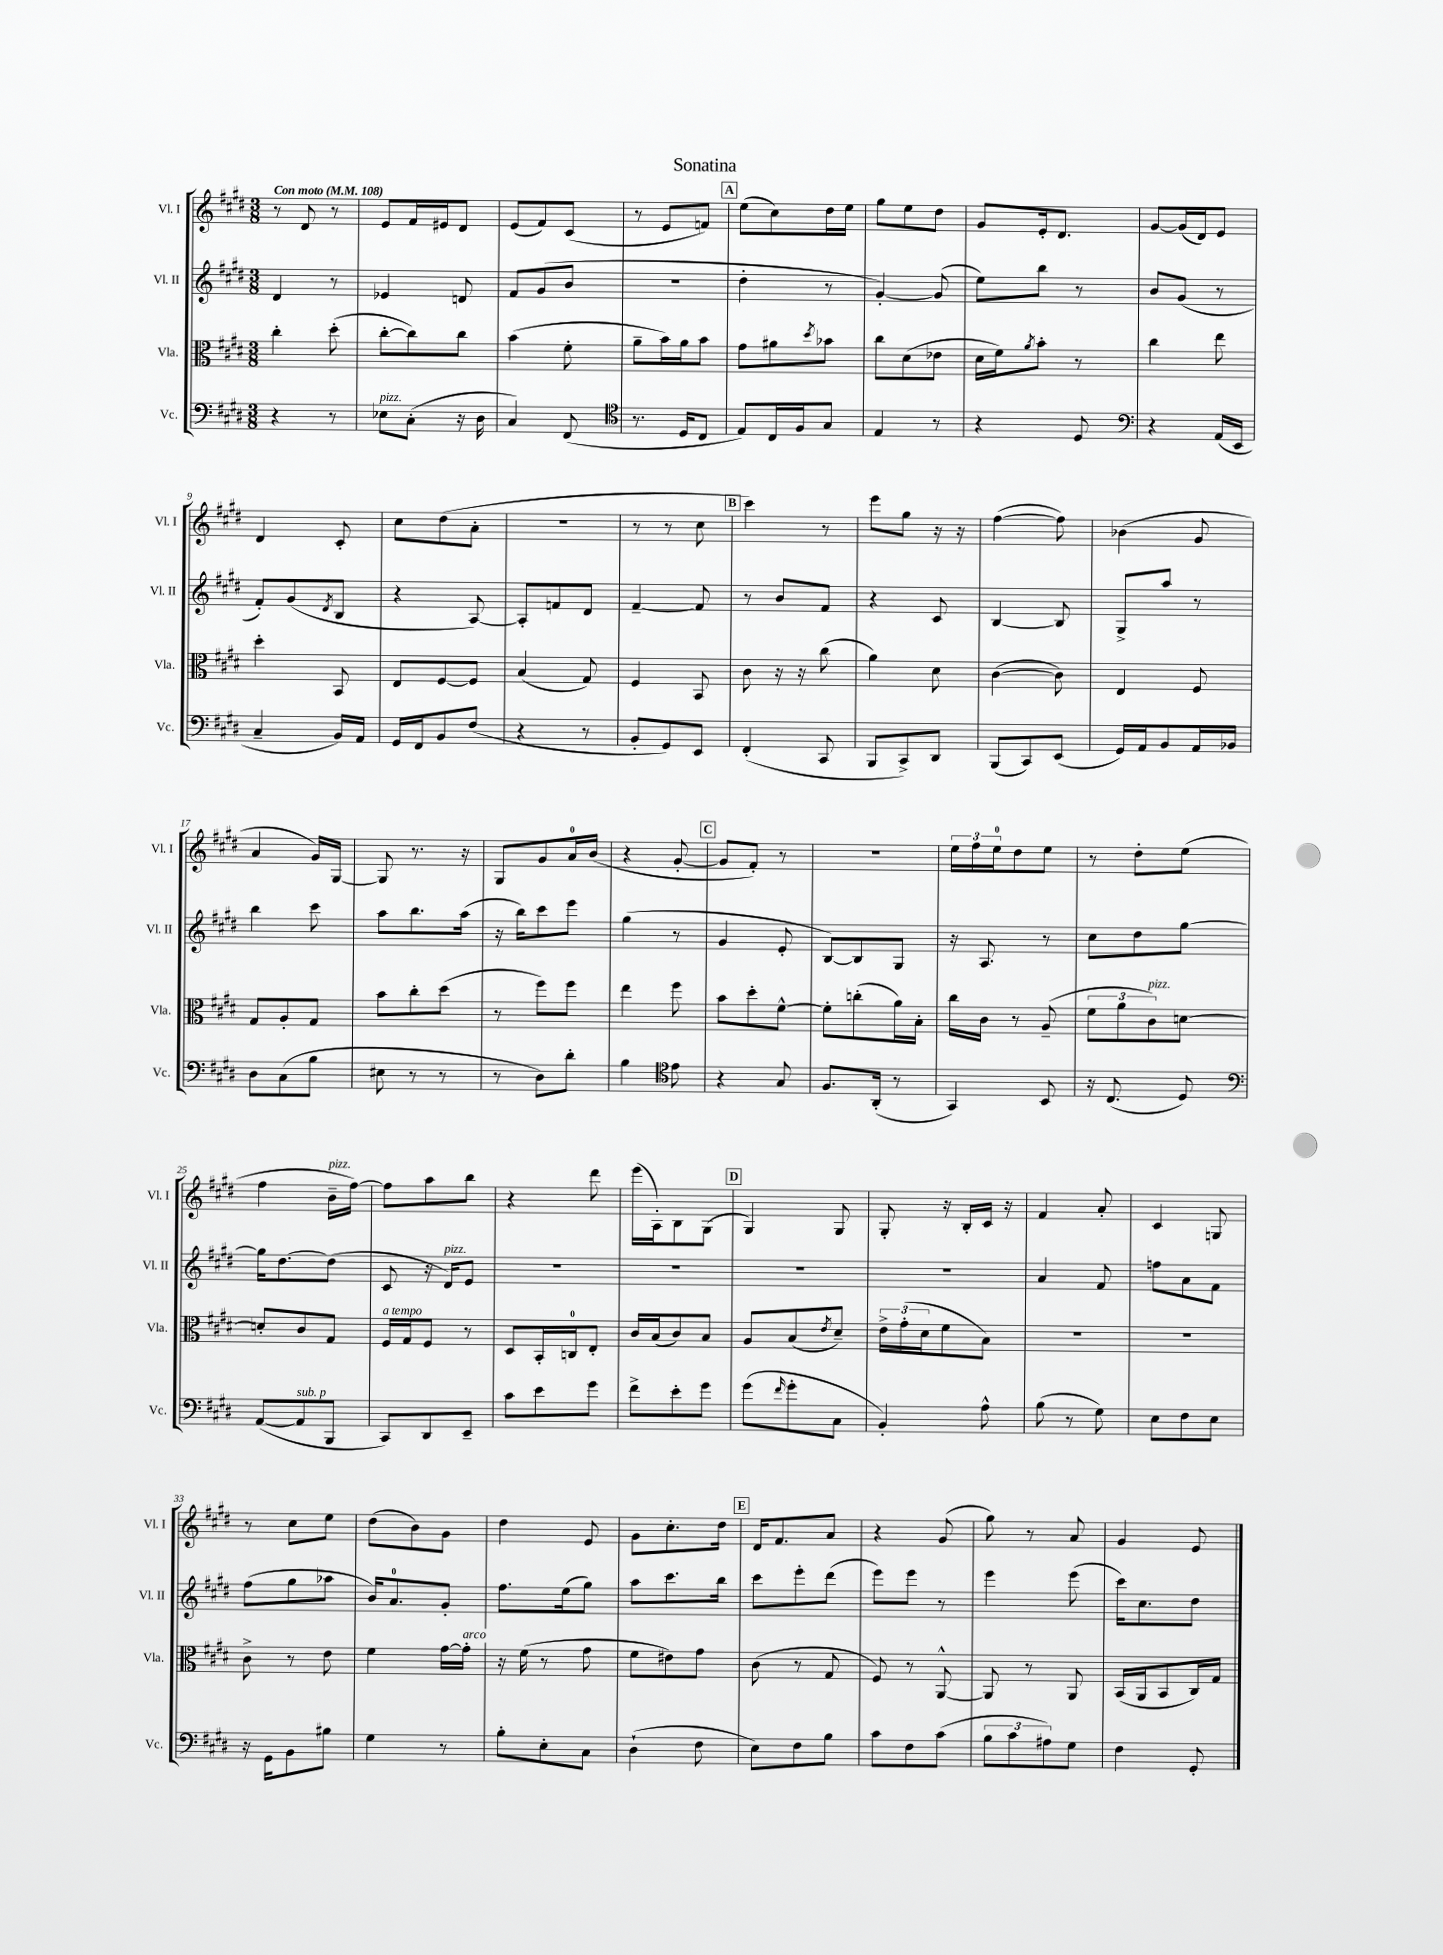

**kern	**kern	**kern	**kern
*staff4	*staff3	*staff2	*staff1
*clefF4	*clefC3	*clefG2	*clefG2
*k[f#c#g#d#]	*k[f#c#g#d#]	*k[f#c#g#d#]	*k[f#c#g#d#]
*M3/8	*M3/8	*M3/8	*M3/8
*MM108	*MM108	*MM108	*MM108
4r	4cc#'	4d#	8r
.	.	.	8d#
8r	(8dd#'	8r	8r
=	=	=	=
8E-	[8cc#'	4e-	8e
(8C#'	8cc#])	.	16f#
.	.	.	16e#
16r	8cc#	8d	8d#
16D#	.	.	.
=	=	=	=
4C#)	(4b	8f#	(8e
.	.	(8g#	8f#)
(8FF#	8f#'	8b	(8c#
=	=	=	=
*clefC4	*	*	*
8.r	8a~	4.r	8r
.	16b)	.	8e
16D#	16a	.	.
8C#	8b	.	8f)
=	=	=	=
8E)	8g#	4dd#'	(8ee
16C#	8a#	.	8cc#)
16F#	.	.	.
.	8qdd#	.	.
8G#	8b-	8r	16dd#
.	.	.	16ee
=	=	=	=
4E	8cc#	[4g#')	8gg#
.	(8d#	.	8ee
8r	8e-	(8g#]	8dd#
=	=	=	=
4r	16d#	8ee)	8g#
.	16f#)	.	.
.	8qa	.	.
.	8b'	8bb	16e'
.	.	.	8.d#
8D#	8r	8r	.
=	=	=	=
*clefF4	*	*	*
4r	4cc#	8b	[8g#
.	.	(8g#	(16g#]
.	.	.	16d#)
(16AA	8ee	8r	8e
16EE	.	.	.
=	=	=	=
4C#~	4dd#'	8f#')	4d#
.	.	(8g#	.
.	.	8qd#	.
16BB)	8BB	8B	8c#'
16AA	.	.	.
=	=	=	=
16GG#	8E	4r	8cc#
16FF#	.	.	.
8BB	[8F#	.	(8dd#
(8F#	8F#]	[8A)	8a'
=	=	=	=
4r	(4B	8A']	4.r
.	.	8f	.
8r	8G#)	8d#	.
=	=	=	=
8BB'	4F#	[4f#~	8r
8GG#)	.	.	8r
8EE	8BB	8f#]	8cc#
=	=	=	=
(4FF#'	8c#	8r	4ccc#)
.	16r	8b	.
.	16r	.	.
8CC#	(8cc#	8f#	8r
=	=	=	=
8BBB	4a)	4r	8eee
8CC#^)	.	.	8gg#
8DD#	8d#	8c#	16r
.	.	.	16r
=	=	=	=
(8BBB	([4c#	[4B	([4ff#
8CC#)	.	.	.
(8EE	8c#])	8B]	8ff#])
=	=	=	=
16GG#)	4E	8G#^	(4b-
16AA	.	.	.
8BB	.	8aa	.
16AA	8F#	8r	8g#
16BB-	.	.	.
=	=	=	=
8D#	8G#	4bb	4a
(8C#	8A'	.	.
8B	8G#	8ccc#	16g#)
.	.	.	[16G#
=	=	=	=
8E#	8b	8aa	8G#]
8r	8cc#'	8.bb	8.r
8r	(8dd#	.	.
.	.	(16aa	16r
=	=	=	=
8r	8r	16r	8G#
.	.	16bb)	.
8D#)	8ff#)	8ccc#	8g#
8d#'	8ff#	8eee	16a
.	.	.	(16b
=	=	=	=
4B	4ee	(4gg#	4r
*clefC4	*	*	*
8e	8ff#	8r	[8g#'
=	=	=	=
4r	8b	4g#	8g#]
.	8dd#'	.	8f#')
8G#	[8f#^^	8e'	8r
=	=	=	=
8.F#	8f#']	[8B)	4.r
.	(8cc'	8B]	.
(16AA'	.	.	.
8r	16a)	8G#	.
.	16B'	.	.
=	=	=	=
4GG#)	16cc#	16r	24ee
.	.	.	24ff#
.	16c#	8.A	.
.	.	.	24ee
.	8r	.	8dd#
8BB	(8A~	8r	8ee
=	=	=	=
16r	12f#	8cc#	8r
(8.C#	.	.	.
.	12a	.	.
.	.	8dd#	8dd#'
.	12c#)	.	.
8D#)	[8d	[8gg#	(8ee
=	=	=	=
*clefF4	*	*	*
([8AA	8d']	16gg#]	4ff#
.	.	[8.dd#	.
8AA]	8c#	.	.
8BBB	8G#	(8dd#]	16b~
.	.	.	[16ff#)
=	=	=	=
8CC#)	16F#	8c#	8ff#]
.	16G#	.	.
8DD#	8F#	16r	8aa
.	.	16d#)	.
8EE~	8r	8e	8bb
=	=	=	=
8c#	8D#	4.r	4r
8e	16BB'	.	.
.	16C	.	.
8g#	8E'	.	8ddd#
=	=	=	=
8f#^	16c#	4.r	(16eee
.	(16B	.	16A')
8e'	8c#)	.	8B
8g#	8B	.	(8G#
=	=	=	=
(8g#	8A	4.r	4G#)
16qqf#	.	.	.
8g#'	(8B	.	.
.	8qe	.	.
8C#	8d#~)	.	8G#
=	=	=	=
4BB')	24e^	4.r	8G#'
.	(24g#'	.	.
.	24d#	.	.
.	8f#	.	16r
.	.	.	16B'
8A^^	8B)	.	16c#
.	.	.	16r
=	=	=	=
(8B	4.r	4a	4f#
8r	.	.	.
8G#)	.	8f#	8a'
=	=	=	=
8E	4.r	8ff	4c#
8F#	.	8a	.
8E	.	8f#	8G
=	=	=	=
16r	8c#^	(8ff#	8r
16GG#	.	.	.
8BB	8r	8gg#	8cc#
8B#	8e	8aa-	8ee
=	=	=	=
4G#	4f#	16b)	(8dd#
.	.	8.a	.
.	.	.	8b)
8r	[16g#	8g#'	8g#
.	16g#']	.	.
=	=	=	=
8B'	16r	8.ff#	4dd#
.	(16f#	.	.
8E'	8r	.	.
.	.	(16ee	.
8C#	8g#	8gg#)	8e
=	=	=	=
(4D#`	8f#	8aa	8g#
.	8e#)	8.ccc#	8.cc#'
8F#	8g#	.	.
.	.	16bb	16dd#
=	=	=	=
8E)	(8c#	8ccc#	16d#
.	.	.	8.f#
8F#	8r	8eee'	.
8B	8G#	(8ddd#	8a
=	=	=	=
8c#	8F#)	8eee)	4r
8F#	8r	8eee	.
(8c#	[8AA^^	8r	(8g#
=	=	=	=
12B	8AA]	4eee	8gg#)
12c#	.	.	.
.	8r	.	8r
12A#)	.	.	.
8G#	8AA	(8eee	8a
=	=	=	=
4F#	(16BB	16ccc#)	4g#
.	16AA	8.cc#	.
.	8BB	.	.
8GG#'	16C#)	8dd#	8e
.	16G#	.	.
==	==	==	==
*-	*-	*-	*-
